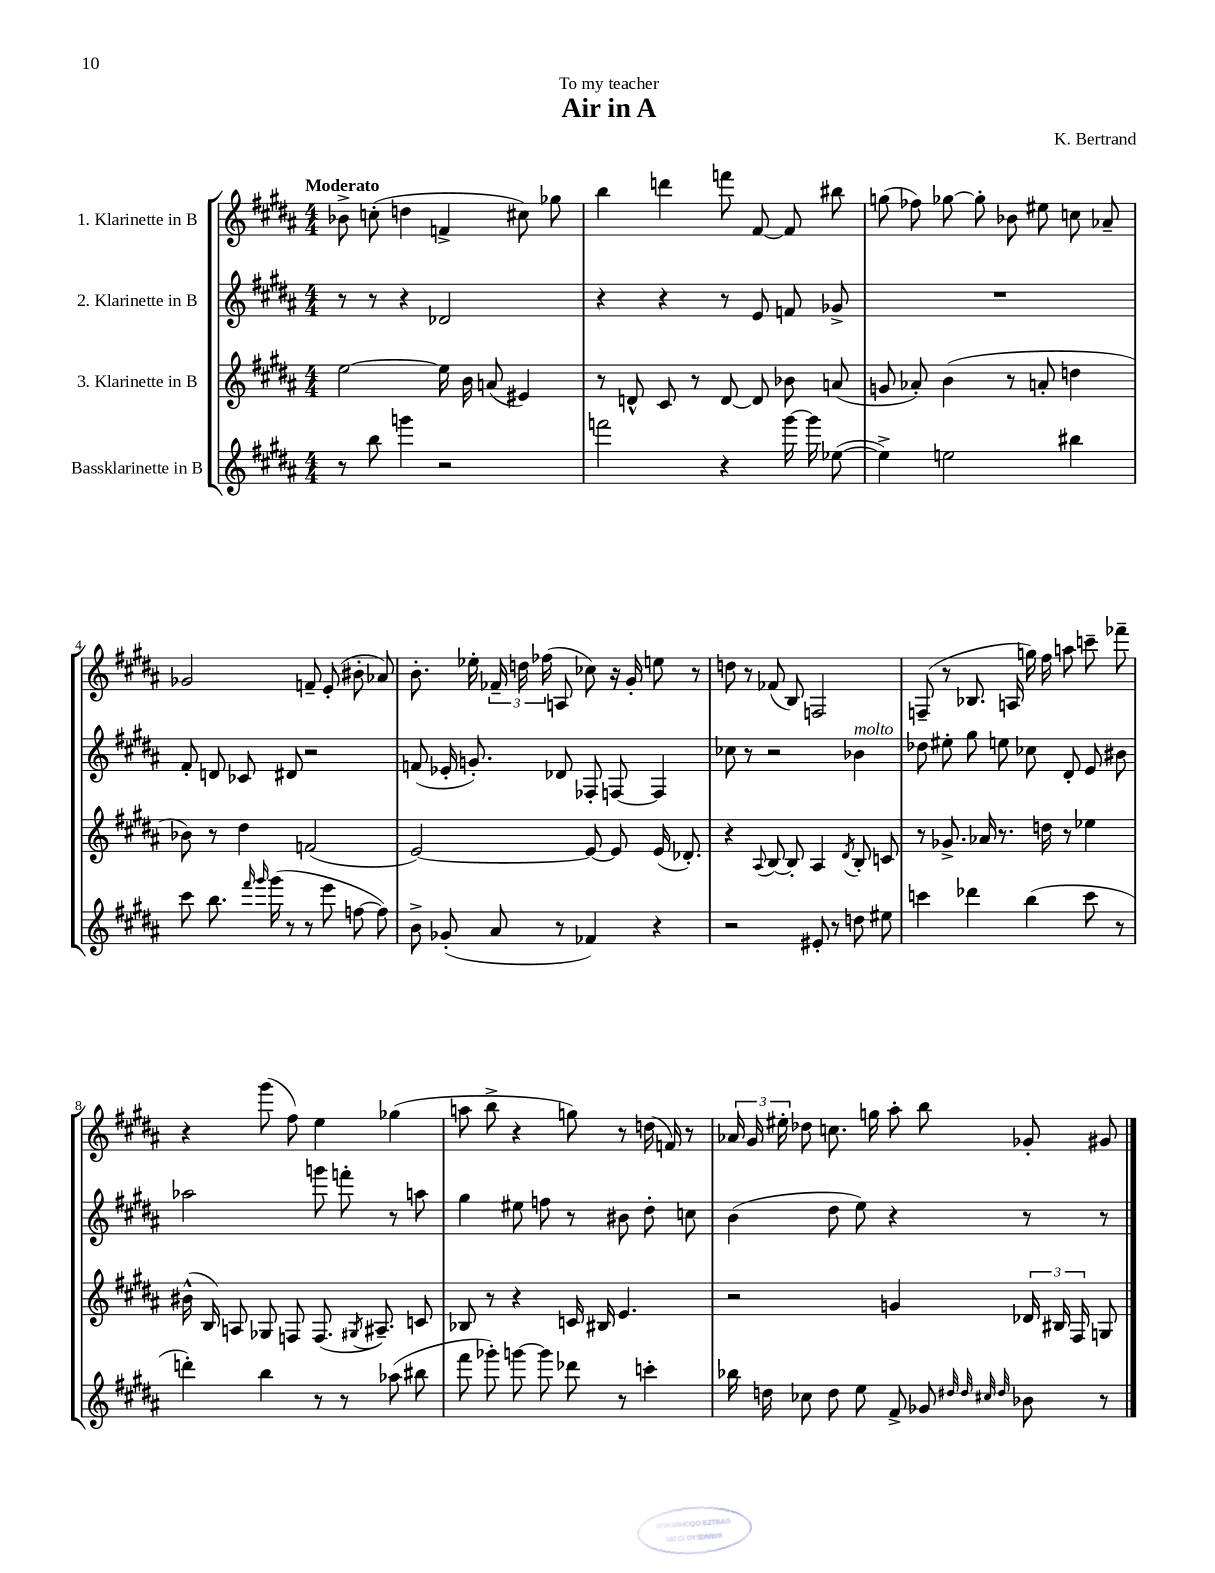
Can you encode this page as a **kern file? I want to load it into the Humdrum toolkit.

**kern	**kern	**kern	**kern
*part4	*part3	*part2	*part1
*staff4	*staff3	*staff2	*staff1
*I"Bassklarinette in B	*I"3. Klarinette in B	*I"2. Klarinette in B	*I"1. Klarinette in B
*clefG2	*clefG2	*clefG2	*clefG2
*k[f#c#g#d#a#]	*k[f#c#g#d#a#]	*k[f#c#g#d#a#]	*k[f#c#g#d#a#]
*M4/4	*M4/4	*M4/4	*M4/4
=1	=1	=1	=1
!	!	!	!LO:TX:a:B:t=Moderato
8r	[2ee\	8r	8b-X^\
8bb\	.	8r	(8ccn'\
4gggn\	.	4r	4ddn\
2r	16ee\]	2d-X/	4fn^/
.	16b\	.	.
.	(8an/	.	.
.	4e#X/)	.	8cc#X\)
.	.	.	8gg-X\
=2	=2	=2	=2
2fffn\	8r	4r	4bb\
.	8dn^^/	.	.
.	8c#/	4r	4dddn\
.	8r	.	.
4r	[8d/	8r	8fffn\
.	8d/]	8e/	[8f#/
[16ggg#\	8b-X\	8fn/	8f#/]
16ggg#\]	.	.	.
([8ee-X\	(8an/	8g-X^/	8bb#X\
=3	=3	=3	=3
4ee-^\])	8gn/	1r	(8ggn\
.	8a-X'/)	.	8ff-X\)
2een\	(4b\	.	[8gg-X\
.	.	.	8gg-'\]
.	8r	.	8b-X\
.	8an'/	.	8ee#X\
4bb#X\	4ddn\	.	8ccn\
.	.	.	8a-X~/
!!LO:LB:g=z
=4	=4	=4	=4
8ccc#\	8b-X\)	8f#'/	2g-X/
8.bb\	8r	8dn/	.
.	4dd#\	8c-X/	.
16qqfff#/	.	.	.
16qqggg#/	.	.	.
(16ggg#\	.	.	.
8r	.	8d#X/	.
8r	(2fn/	2r	8fn~/
8eee\	.	.	(8e'/
[8ffn\	.	.	8b#X'\
8ff\])	.	.	8a-X/)
=5	=5	=5	=5
8b^\	[2e/)	(8fn/	8.b'\
(8g-X'/	.	16e-X'/	.
.	.	8.gn'/)	16ee-X'\
8a#/	.	.	24f-X~/
.	.	.	24ddn\
.	.	.	(24ff-X\
8r	.	8d-X/	8An/
4f-X/)	8e/_	8F-X'/	8cc-X\)
.	8e/]	[8Fn/	16r
.	.	.	16g#'/
4r	(16e/	4F/]	8een\
.	8.d-X'/)	.	.
.	.	.	8r
=6	=6	=6	=6
2r	4r	8cc-X\	8ddn\
.	.	8r	8r
.	8qqA#/	.	.
.	[8B/	2r	(8f-X/
.	8B'/]	.	8B/)
8e#X'/	4A#/	.	2Fn/
8r	.	.	.
.	8qd#/	.	.
!	!	!LO:TX:a:i:t=molto	!
8ddn\	8B'/	4b-X\	.
8ee#X\	8cn/	.	.
=7	=7	=7	=7
4cccn\	8r	8dd-X\	(8Fn~/
.	8.g-X^/	8ee#X'\	8r
4ddd-X\	.	8gg#\	8.B-X/
.	16a-X/	.	.
.	8.r	8een\	.
.	.	.	16An/
(4bb\	.	8cc-X\	16ggn\)
.	16ddn\	.	16ff#\
.	8r	8d#'/	8aan\
8ccc\	4ee-X\	8e/	8cccn~\
8r	.	8b#X\	8fff-X~\
!!LO:LB:g=z
=8	=8	=8	=8
4dddn'\)	(16b#X^^\	2aa-X\	4r
.	16B/)	.	.
.	8An/	.	.
4bb\	8G-X/	.	(8ggg#\
.	8Fn/	.	8ff#\)
8r	(8.F/	8gggn\	4ee\
8r	.	8fffn'\	.
.	8qG#X/	.	.
.	8.A#X~/)	.	.
(8aa-X\	.	8r	(4gg-X\
8bb#X\	8cn/	8aan\	.
=9	=9	=9	=9
8fff#\	8B-X/	4gg#\	8aan\
8ggg-X'\)	8r	.	8bb^\
[8gggn\	4r	8ee#X\	4r
8ggg\]	.	8ffn\	.
8ddd-X\	16cn/	8r	8ggn\)
.	16B#X/	.	.
8r	4.e/	8b#X\	8r
4cccn'\	.	8dd#'\	(16ddn\
.	.	.	16fn/)
.	.	8ccn\	8r
=10	=10	=10	=10
16bb-X\	2r	(4b\	24a-X/
.	.	.	24g#/
16ddn\	.	.	.
.	.	.	24ee#X'\
8cc-X\	.	.	8dd-X\
8dd\	.	8dd#\	8.ccn\
8ee\	.	8ee\)	.
.	.	.	16ggn\
8f#^/	4gn/	4r	8aa#'\
8g-X/	.	.	8bb\
32qqdd#X/	.	.	.
32qqdd#/	.	.	.
32qqcc#X/	.	.	.
32qqdd#/	.	.	.
8b-X\	24d-X/	8r	8g-X'/
.	24B#X/	.	.
.	24F#/	.	.
8r	8Gn/	8r	8g#X/
==	==	==	==
*-	*-	*-	*-
